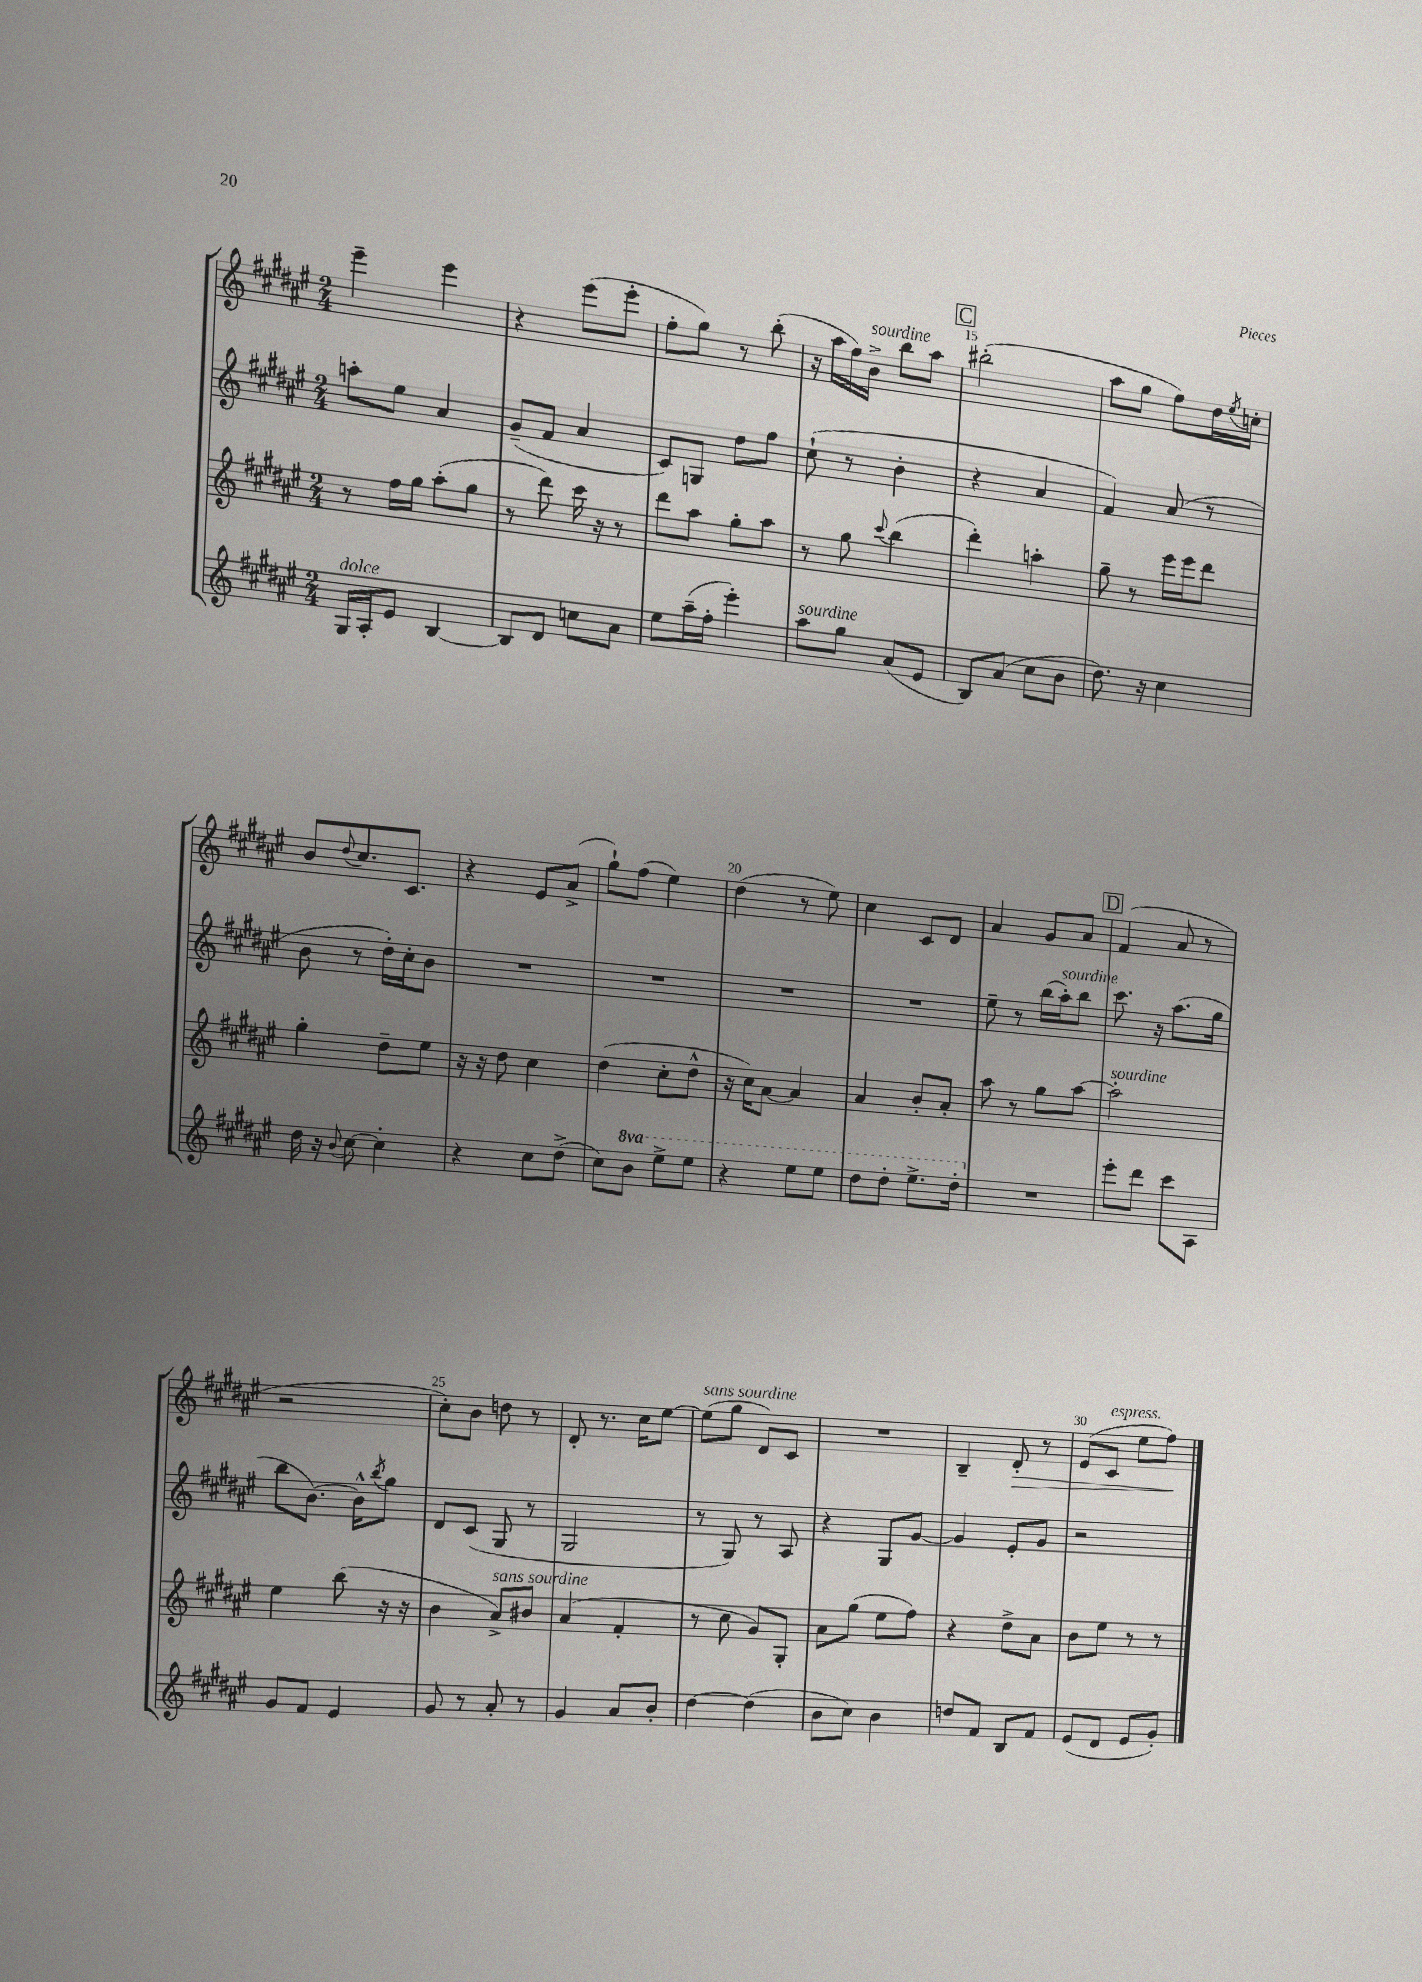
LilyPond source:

<<
\new StaffGroup <<
\new Staff = "s0" {
    \clef treble \key fis \major \numericTimeSignature \time 2/4
    eis'''4-- eis'''4 |
    r4 eis'''8( eis'''8-. |
    fis''8-. gis''8) r8 b''8-.( |
    r16 ais''16 fis''16) b'16->^\markup { \italic "sourdine" } b''8 ais''8 |
    \mark \markup { \box "C" } bis''2-.( |
    ais''8 gis''8 fis''8) dis''16 \acciaccatura { eis''8 } c''16-. |
    b'8 \appoggiatura { dis''8 } cis''8. cis'8. |
    r4 eis'8 ais'8->( |
    gis''8-!) fis''8( eis''4) |
    dis''4( r8 eis''8) |
    cis''4 cis'8 dis'8 |
    ais'4 gis'8 ais'8 |
    \mark \markup { \box "D" } fis'4( ais'8 r8 |
    r2 |
    cis''8-.) b'8 d''8 r8 |
    dis'8-. r8. cis''16 eis''8~ |
    eis''8^\markup { \italic "sans sourdine" }( gis''8 dis'8) cis'8 |
    R2 |
    b4-- dis'8-.\> r8 |
    eis'8( cis'8^\markup { \italic "espress." } eis''8 fis''8\!) \bar "|." |
}
\new Staff = "s1" {
    \clef treble \key fis \major \numericTimeSignature \time 2/4
    a''8-. eis''8 ais'4 |
    gis'8--( fis'8 ais'4 |
    cis'8) g8 dis''8 fis''8 |
    cis''8-!( r8 b'4-. |
    \mark \markup { \box "C" } r4 ais'4 |
    fis'4) ais'8( r8 |
    b'8 r8 dis''16-.) cis''16-. b'8 |
    R2 |
    R2 |
    R2 |
    R2 |
    eis''8-- r8 b''16( ais''16-.^\markup { \italic "sourdine" }) b''8 |
    \mark \markup { \box "D" } cis'''8. r16 ais''8.( gis''16 |
    b''8 b'8.~) b'16-^ \acciaccatura { b''8 } gis''8 |
    dis'8 cis'8( gis8 r8 |
    gis2 |
    r8 gis8) r8 ais8 |
    r4 gis8 gis'8~ |
    gis'4 eis'8-. gis'8 |
    r2 \bar "|." |
}
\new Staff = "s2" {
    \clef treble \key fis \major \numericTimeSignature \time 2/4
    r8 fis''16 gis''16 ais''8-.( gis''8 |
    r8 dis'''8) cis'''16 r16 r8 |
    dis'''8 ais''8 gis''8-. ais''8 |
    r8 gis''8 \appoggiatura { cis'''8 } b''4( |
    \mark \markup { \box "C" } dis'''4-.) a''4-. |
    gis''8-- r8 eis'''16 eis'''16 dis'''8 |
    gis''4-. dis''8-- eis''8 |
    r16 r16 dis''8 cis''4 |
    dis''4( cis''8-. dis''8-^ |
    r16 cis''16) ais'8~ ais'4 |
    ais'4 b'8-. ais'8-. |
    ais''8 r8 gis''8 ais''8~ |
    \mark \markup { \box "D" } ais''2-.^\markup { \italic "sourdine" } |
    eis''4 b''8( r16 r16 |
    b'4 ais'8->^\markup { \italic "sans sourdine" }) bis'8 |
    ais'4( fis'4-. |
    r8 cis''8 gis'8) gis8-. |
    ais'8 gis''8( eis''8 fis''8) |
    r4 dis''8-> ais'8 |
    b'8 eis''8 r8 r8 \bar "|." |
}
\new Staff = "s3" {
    \clef treble \key fis \major \numericTimeSignature \time 2/4 \set Staff.ottavationMarkups = #ottavation-simple-ordinals
    gis16^\markup { \italic "dolce" } ais16-. eis'8 b4~ |
    b8 dis'8 c''8 ais'8 |
    eis''8 ais''16--( fis''16-. eis'''4-.) |
    ais''8^\markup { \italic "sourdine" } gis''8 ais'8( eis'8 |
    \mark \markup { \box "C" } b8) ais'8( cis''8 b'8 |
    dis''8.) r16 cis''4 |
    dis''16 r16 \appoggiatura { b'8 } cis''8~ cis''4-. |
    r4 cis''8 dis''8->( |
    cis''8) \ottava #1 b''8 eis'''8-> eis'''8 |
    r4 eis'''8 eis'''8 |
    dis'''8 dis'''8-. eis'''8.-> dis'''16-. \ottava #0 |
    R2 |
    \mark \markup { \box "D" } eis'''8-. dis'''8 cis'''8 ais8 |
    gis'8 fis'8 eis'4 |
    gis'8 r8 ais'8-. r8 |
    gis'4 ais'8 b'8-. |
    dis''4~ dis''4( |
    b'8 cis''8) b'4 |
    d''8 fis'8 b8 fis'8 |
    eis'8( dis'8 eis'8 gis'8-.) \bar "|." |
}
>>
>>
\layout { \context { \Score currentBarNumber = #11 \override BarNumber.break-visibility = ##(#f #t #t) barNumberVisibility = #(every-nth-bar-number-visible 5) } }
